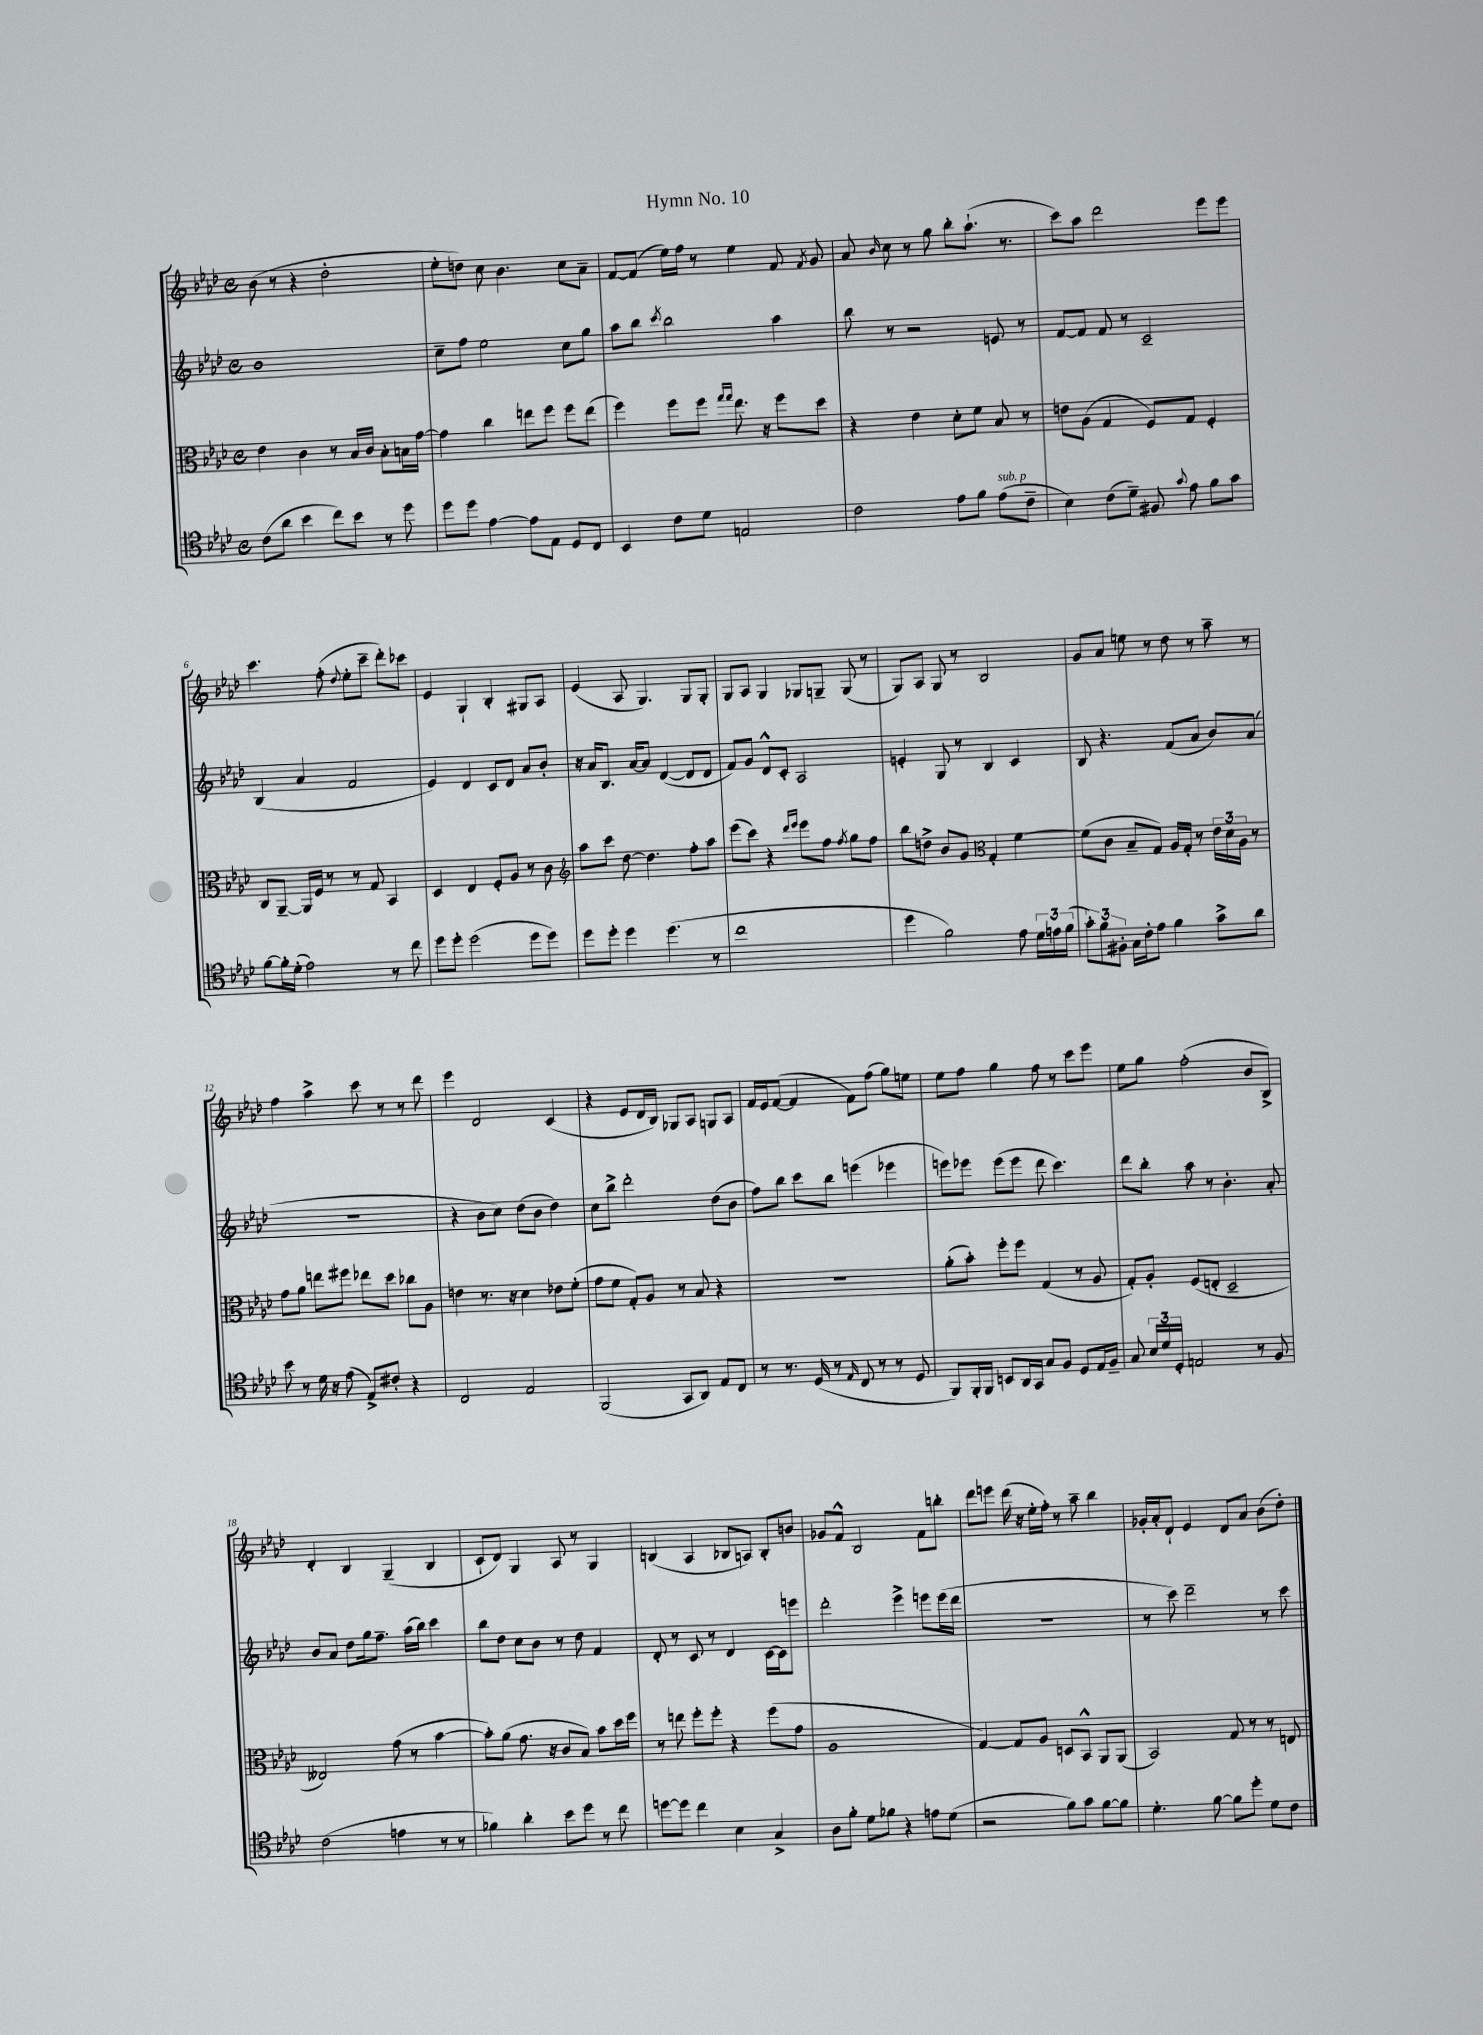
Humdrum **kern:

**kern	**kern	**kern	**kern
*staff4	*staff3	*staff2	*staff1
*clefC4	*clefC3	*clefG2	*clefG2
*k[b-e-a-d-]	*k[b-e-a-d-]	*k[b-e-a-d-]	*k[b-e-a-d-]
*M4/4	*M4/4	*M4/4	*M4/4
*met(c)	*met(c)	*met(c)	*met(c)
(8c	4e-	1b-	(8b-
8a-	.	.	8r
4b-	4c	.	4r
8cc)	8r	.	2dd-'
8b-	16B-	.	.
.	16c	.	.
8r	8B-'	.	.
8dd-	16B	.	.
.	[16g	.	.
=	=	=	=
8dd-	4g]	8cc~	8ee-'
8dd-	.	8ff	8dd)
[4e-	4cc	2ee-	8cc
.	.	.	4.b-
8e-]	8ee	.	.
8E-	8ff	.	.
8D-	8ff	8cc	8cc
8C	(8ee	8gg	8a-~
=	=	=	=
4BB-	4ff)	8aa-	[8f
.	.	8bb-	(8f]
.	.	8qccc	.
8c	8ff	2bb-	16ee-)
.	.	.	16ff
8d-	8ff	.	8r
.	16qqgg	.	.
.	16qqgg	.	.
2E	8.ee-	.	4ee-
.	16r	.	.
.	8ff	4aa-	8f
.	.	.	8qf
.	8dd-	.	8g
=	=	=	=
2c	4r	8bb-	8a-
.	.	.	16qqb-
.	.	8r	8cc
.	4e-	2r	8r
.	.	.	8gg
8e-	8d-'	.	8bb-'
8f	8f	.	(8.aa-`
(8e-	8B-	8e	.
.	.	.	8.r
8c~	8r	8r	.
=	=	=	=
4B-)	8e	[8f	8ccc)
.	(8A-	8f]	8aa-
(8c	4G	8f	2ddd-
8d-~)	.	8r	.
8F#	8F)	2c~	.
8qqg	.	.	.
8e-	8G	.	.
8f	4F'	.	8eee-
8g	.	.	8eee-
=	=	=	=
[8f	8C	(4B-	4.ccc
16f']	[8AA-~	.	.
(16d-'	.	.	.
2e-)	16AA-]	4a-	.
.	16F	.	.
.	8r	.	(8ff'
.	.	.	8qqdd-
.	8r	2f	8ee-'
.	8G	.	8ccc~
8r	4BB-	.	8ddd-')
8cc	.	.	8ccc-
=	=	=	=
8dd-	4D-	4e-)	4e-
8dd-'	.	.	.
(2dd-	4E-	4d-	4G`
.	8F'	8c	4B-'
.	8A-	8d-	.
8dd-	8r	8a-	8G#
8dd-)	8c	8b-'	8A-
=	=	=	=
*	*clefG2	*	*
8dd-	8aa-	16r	(4e-
.	.	16a-	.
8dd-'	8ccc	8.B-	.
4dd-	[8dd-	.	8A-
.	.	[16a-	.
.	4.dd-]	8a-]	4.G)
(4.dd-	.	([4d-	.
.	8ff'	8d-]	8G
8r	8aa-	8d-	8G'
=	=	=	=
1cc	(8eee-	8f)	8G
.	8ccc)	8g	8A-
.	4r	8d-^^	4G
.	.	8c'	.
.	16qqddd-	.	.
.	16qqeee-	.	.
.	8eee-	2A-	8G-
.	8ff	.	8G~
.	8qff	.	.
.	8gg	.	(8G
.	8ff	.	8r
=	=	=	=
4dd-	8bb-	4e'	8G)
.	8dd^	.	8A-
2f)	8b-	8G	8G
.	8g	8r	8r
*	*clefC3	*	*
.	4G'	4B-	2B-
8e-	[4f	4c	.
24d-	.	.	.
24e	.	.	.
(24f	.	.	.
=	=	=	=
12g')	(8f]	8B-	8g
12f	.	.	.
.	8c	4.r	8a-
12F#'	.	.	.
16G	8B-~	.	8ee
16c'	.	.	.
8e-	8G)	.	8r
4f	16A-	(8f	8dd-
.	16G'	.	.
.	8r	8a-	8r
8g^	24e-	8b-)	8aa-~
.	24d-	.	.
.	24A-	.	.
8a-	8r	(8a-	8r
=	=	=	=
8b-	8g	1r	4ff
8r	8a-	.	.
16d-	8ee	.	4aa-^
16r	.	.	.
(8e-	8ff#	.	.
8E-^)	8ee-	.	8ccc
8c#'	8dd-	.	8r
4r	8cc-	.	8r
.	8A-	.	8ddd-
=	=	=	=
2C	4e	4r	4eee-
.	8.r	8b-	2d-
.	.	8cc)	.
.	16r	.	.
2E-	4d-	(8dd-	.
.	.	8b-	.
.	8e-	4dd-)	(4c
.	(8f'	.	.
=	=	=	=
(2FF	8g	8cc	4r
.	8f	8bb-^	.
.	8G')	2ddd-'	8e-
.	8A-	.	16d-
.	.	.	16B-)
8GG	8r	.	8G-
8AA-)	8B-	.	8A-
8E-	4r	(8dd-	8G
8C	.	8b-	8A-
=	=	=	=
8r	1r	8ff)	16f
.	.	.	16e-
8.r	.	8bb-	([8f
.	.	8ccc	4f]
(16D-	.	.	.
8r	.	8bb-	.
16qqE-	.	.	.
8C	.	(4eee	8f)
8r	.	.	(8ff
8r	.	4eee-	8gg)
8D-	.	.	8ee
=	=	=	=
8FF)	(8a-'	8eee)	8ee-
16FF'	8b-')	8eee-	8ff
16FF	.	.	.
8BB	8ff'	(8eee-	4gg
16AA-	8ff	8eee-	.
16GG	.	.	.
8G	(4G	8ddd-	8ff
8F	.	4.ccc)	8r
8D-	8r	.	8ccc
16E-	8A-	.	8eee-
16F~	.	.	.
=	=	=	=
8G	8G')	8ddd-	8ee-
24B-	8A-'	8bb-'	8gg
24d-	.	.	.
24D-'	.	.	.
2E	(8F	8aa-	(2ff'
.	8E'	8r	.
.	2D-~	4.b-'	.
8r	.	.	8b-
8F	.	8a-'	8B-^)
=	=	=	=
(2c	2E--)	8b-	4d-'
.	.	8a-	.
.	.	8dd-	4B-
.	.	16gg	.
.	.	8.ff~	.
4e	(8g	.	(4G~
.	8r	(16aa-	.
.	.	16bb-)	.
8r	[4b-	4ccc	4B-
8r	.	.	.
=	=	=	=
4f-)	8b-'])	8bb-	8c`
.	(8a-	8dd-	8d-)
4a-'	8.g	8cc	4G
.	.	8b-	.
.	16r	.	.
8b-	8c	8r	8A-
8dd-	8B-)	8dd-	8r
8r	8b-	4f	4G
8cc	16dd-	.	.
.	16ff	.	.
=	=	=	=
[8dd	8r	8d-'	(4B
8dd]	8ee	8r	.
4cc	8ff'	8c	4A-
.	8ff'	8r	.
4B-	4r	4d-	8B-
.	.	.	8A)
4G^	(8ff	[16c	8B-'
.	.	16c]	.
.	8g	8eee	8b
=	=	=	=
8A-	1A-	2ddd-'	8g-
8f'	.	.	8f^^
8d-	.	.	2B-
8f-	.	.	.
4r	.	4eee-^	.
8e	.	8eee	8f
(8d-	.	(16eee	8bb'
.	.	16ddd-	.
=	=	=	=
2r	[4G)	1r	8ddd-
.	.	.	8eee
.	8G]	.	(16ddd-
.	.	.	16r
.	8A-	.	16ee-'
.	.	.	16ff')
8f)	8D	.	8r
8g	8BB-^^	.	8aa-~
[8f	8AA-	.	4bb-
8f]	(8AA-	.	.
=	=	=	=
4.d-'	2BB-)	8r	16g-'
.	.	.	16a-'
.	.	8ccc)	8d-`
.	.	2ddd-~	4e-
[8f	.	.	.
8f]	8G	.	8d-
8dd-'	8r	.	8a-
8d-	8r	8r	(8b-
8c	8E	8ccc	8dd-')
==	==	==	==
*-	*-	*-	*-
